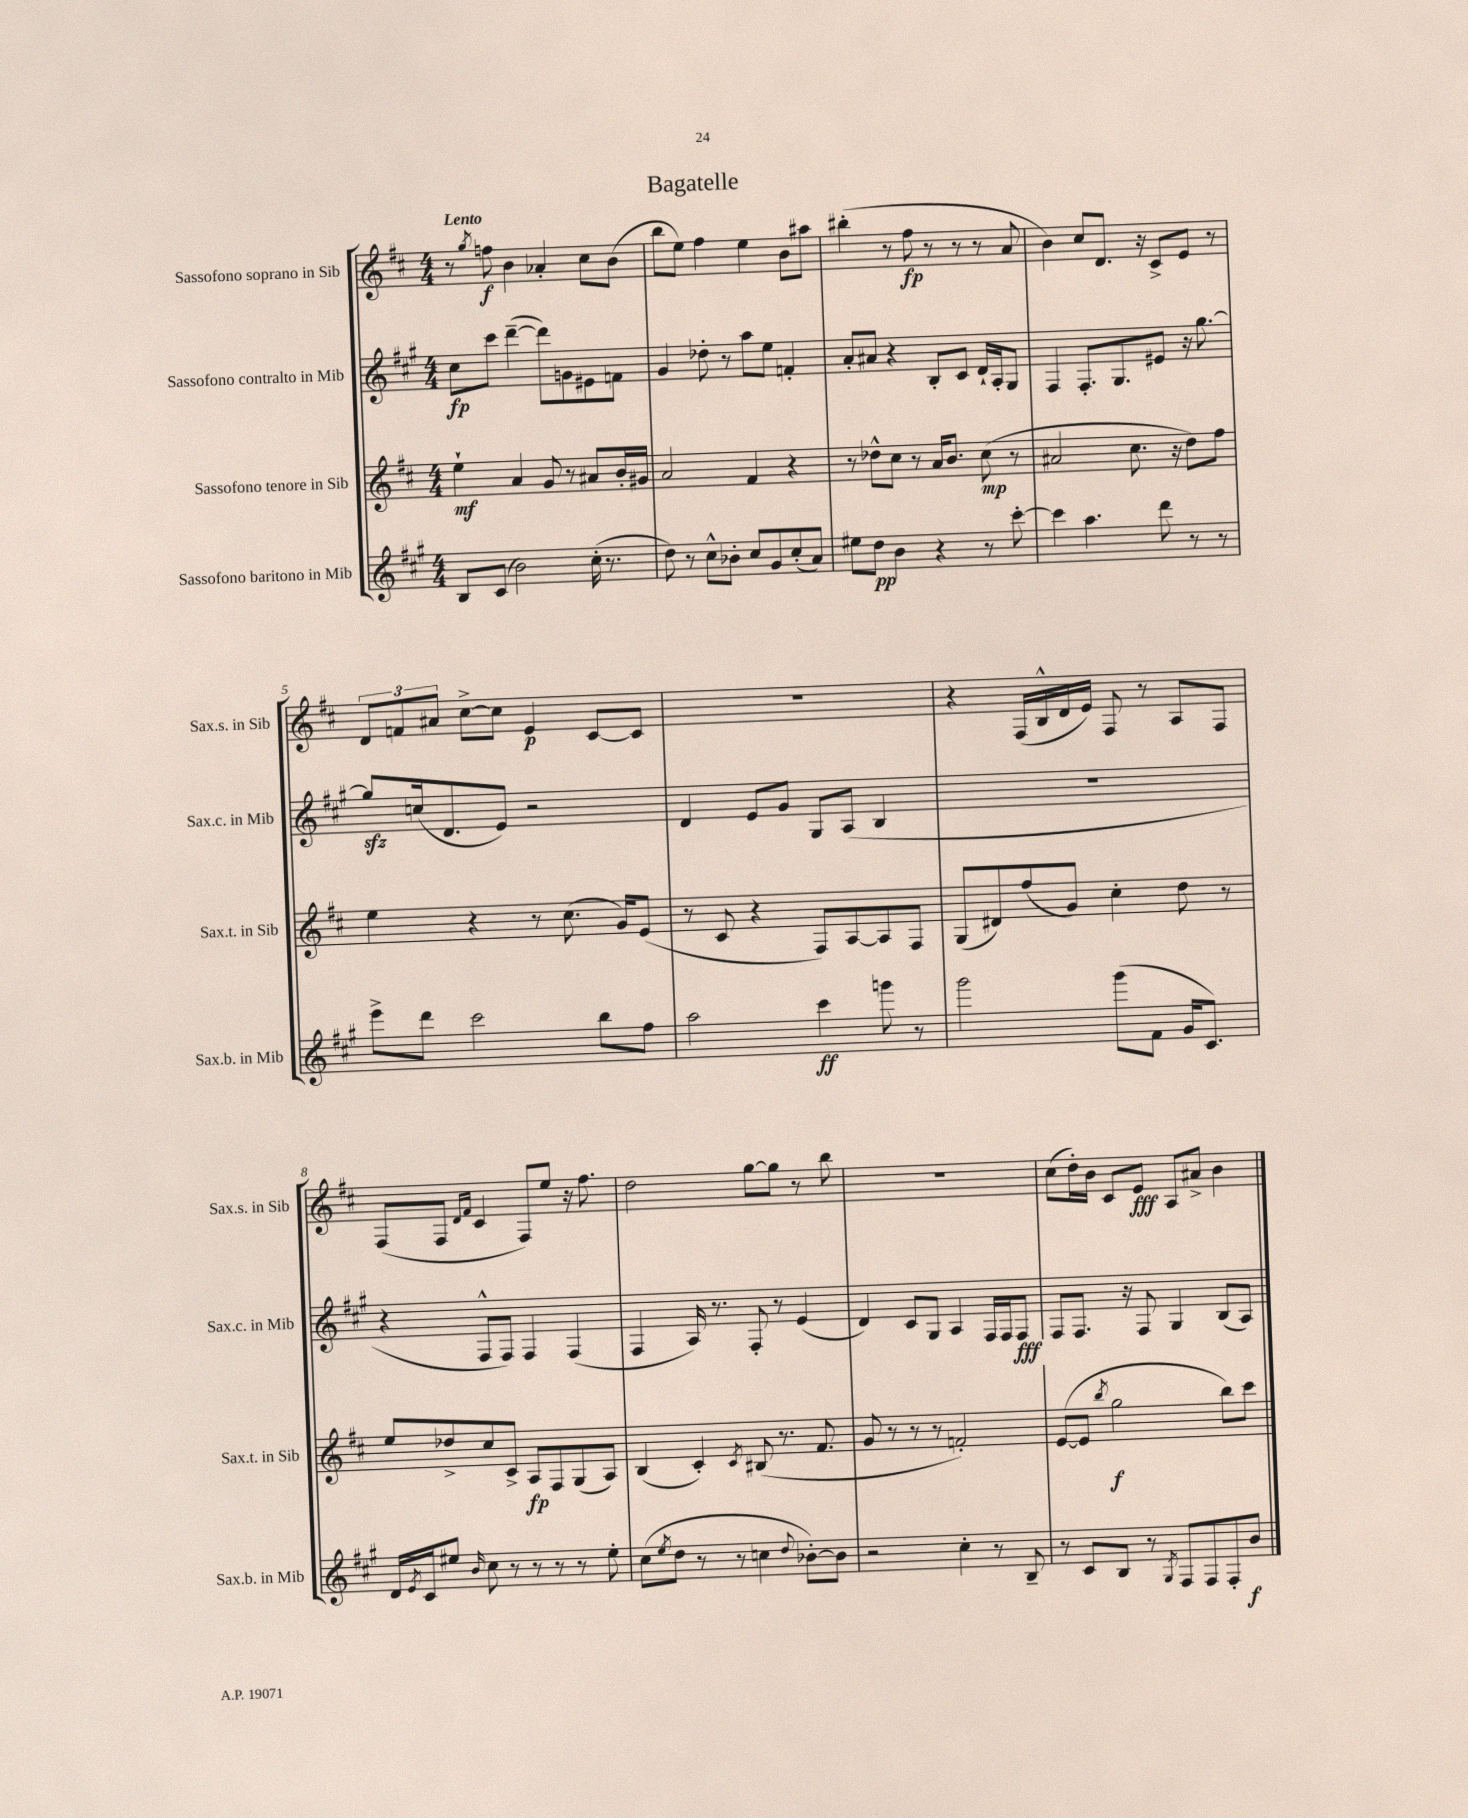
\header { title = "Bagatelle" }
<<
\new StaffGroup <<
\new Staff = "s0" \with { instrumentName = "Sassofono soprano in Sib" shortInstrumentName = "Sax.s. in Sib" } {
    \clef treble \key d \major \numericTimeSignature \time 4/4 \tempo "Lento"
    r8 \acciaccatura { g''8 } f''8\f b'4 aes'4-. cis''8 b'8( |
    b''8 e''8) fis''4 e''4 b'8 ais''8 |
    bis''4-.( r8 fis''8\fp r8 r8 r8 a'8 |
    b'4) cis''8 d'8. r16 cis'8-> e'8 r8 |
    \tuplet 3/2 { d'8 f'8 ais'8 } cis''8~-> cis''8 e'4\p cis'8~ cis'8 |
    R1 |
    r4 fis16( b16-^ d'16 e'16) fis8 r8 a8 fis8 |
    fis8( fis8 \grace { d'16 fis'16 } cis'4 fis8) e''8 r16 fis''8. |
    d''2 g''8~ g''8 r8 b''8 |
    R1 |
    cis''8( d''16-.) b'16 cis'8 e'8\fff a8 ais'8-> b'4 \bar "|." |
}
\new Staff = "s1" \with { instrumentName = "Sassofono contralto in Mib" shortInstrumentName = "Sax.c. in Mib" } {
    \clef treble \key a \major \numericTimeSignature \time 4/4
    cis''8\fp cis'''8 d'''4~--( d'''8) g'8 eis'8 f'8 |
    gis'4 des''8-. r8 a''8 e''8 f'4-. |
    a'8-. ais'8 r4 b8-. cis'8 d'16-! a16-. gis8 |
    fis4 fis8.-. gis8. eis'8 r16 gis''8.~ |
    gis''8\sfz c''16( d'8. e'8) r2 |
    d'4 e'8 gis'8 gis8 a8( b4 |
    R1 |
    r4 fis8-^ fis8) fis4 fis4( |
    fis4 a16) r8. fis8-. r8 e'4( |
    d'4) cis'8 gis8 a4 fis16 fis16 fis8\fff |
    fis8 fis8. r16 fis8 gis4 b8( a8) \bar "|." |
}
\new Staff = "s2" \with { instrumentName = "Sassofono tenore in Sib" shortInstrumentName = "Sax.t. in Sib" } {
    \clef treble \key d \major \numericTimeSignature \time 4/4
    e''4-!\mf a'4 g'8 r8 ais'8 b'16-. gis'16 |
    a'2 fis'4 r4 |
    r8 des''8-^ cis''8 r8 a'16 b'8. cis''8\mp( r8 |
    ais'2 cis''8. r16 d''8) fis''8 |
    e''4 r4 r8 cis''8.( g'16) e'8( |
    r8 cis'8 r4 fis8) a8~ a8 fis8 |
    g8( dis'8) fis''8( g'8) cis''4-. d''8 r8 |
    e''8 des''8-> cis''8 cis'8-> a8\fp fis8 g8( a8) |
    b4( cis'4-.) \acciaccatura { cis'8 } bis8( r8. fis'8. |
    g'8 r8 r8 r8 f'2-.) |
    e'8~( e'8 \acciaccatura { b''8 } g''2\f b''8) cis'''8 \bar "|." |
}
\new Staff = "s3" \with { instrumentName = "Sassofono baritono in Mib" shortInstrumentName = "Sax.b. in Mib" } {
    \clef treble \key a \major \numericTimeSignature \time 4/4
    b8 cis'8( b'2) cis''16-.( r8. |
    d''8) r8 cis''8-^ bes'8-. cis''8 gis'8 cis''8-.( a'8) |
    eis''8 d''8\pp b'4 r4 r8 cis'''8~-. |
    cis'''4 a''4. d'''8 r8 r8 |
    e'''8-> d'''8 cis'''2 b''8 fis''8 |
    a''2 cis'''4\ff g'''8 r8 |
    gis'''2 gis'''8( fis'8 gis'16 cis'8.) |
    d'16 \acciaccatura { e'8 } cis'16 eis''8 \grace { b'16 } cis''8 r8 r8 r8 r8 eis''8-. |
    cis''8( \acciaccatura { e''8 } d''8 r8 r8 c''4 \appoggiatura { d''8 } bes'8~-.) bes'8 |
    r2 cis''4-. r8 b8-- |
    r8 cis'8 b8 r8 \acciaccatura { gis8 } fis8 fis8 fis8-. b'8\f \bar "|." |
}
>>
>>
